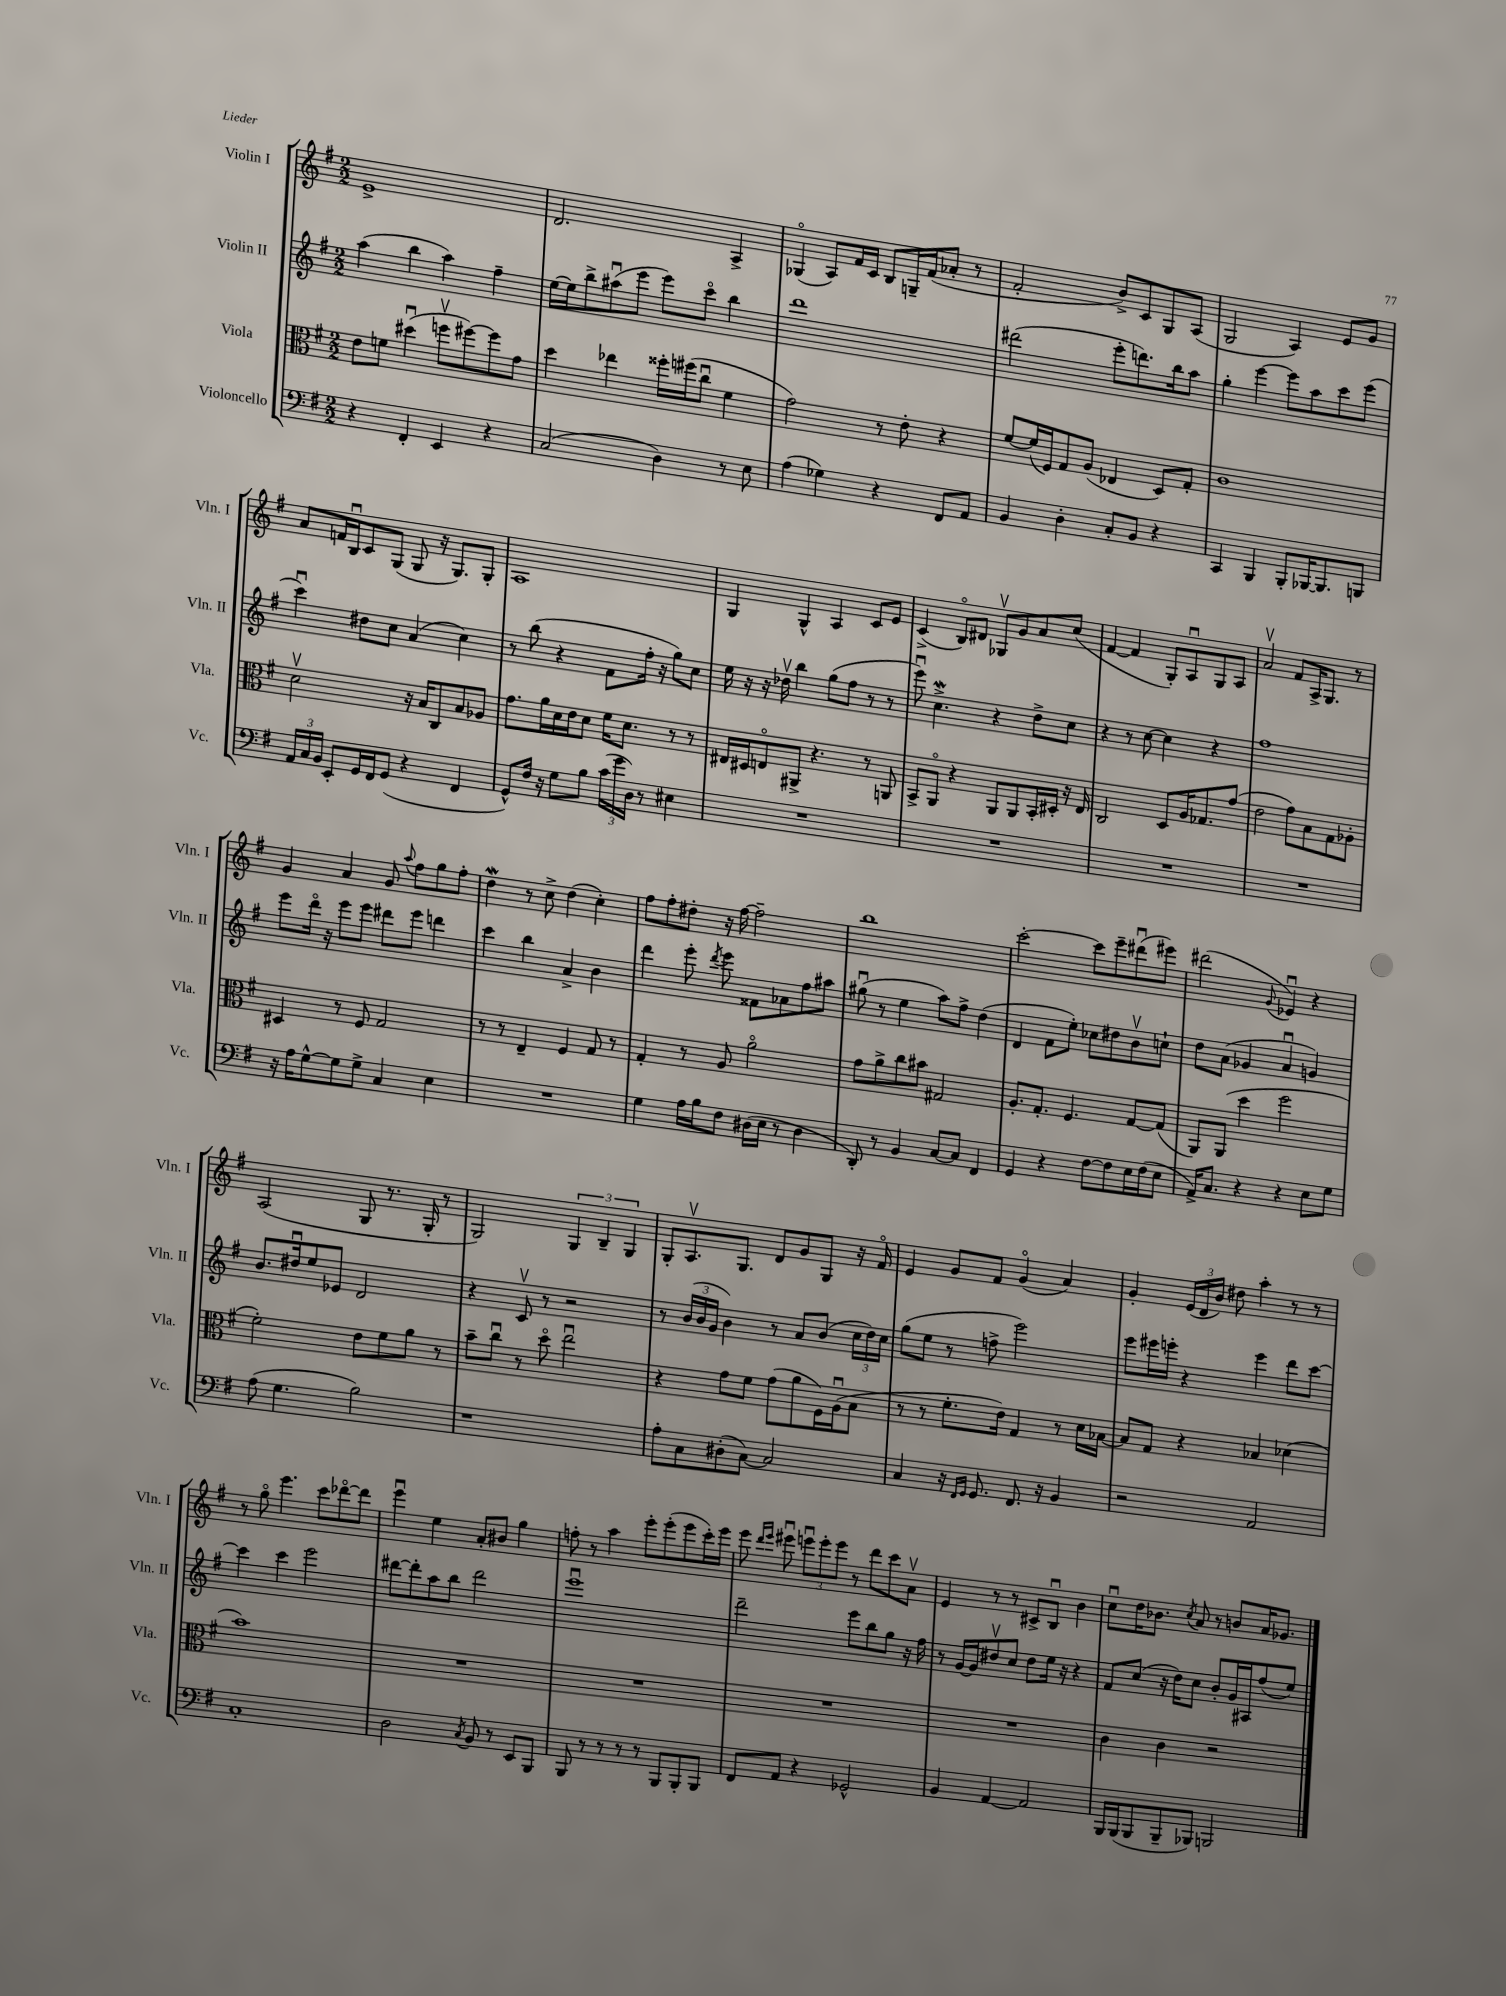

**kern	**kern	**kern	**kern
*part4	*part3	*part2	*part1
*staff4	*staff3	*staff2	*staff1
*I"Violoncello	*I"Viola	*I"Violin II	*I"Violin I
*I'Vc.	*I'Vla.	*I'Vln. II	*I'Vln. I
*clefF4	*clefC3	*clefG2	*clefG2
*k[f#]	*k[f#]	*k[f#]	*k[f#]
*M2/2	*M2/2	*M2/2	*M2/2
=9	=9	=9	=9
4r	8e\L	(4aa\	1e^
.	8fn\J	.	.
4FF#'/	(4dd#Xu\	4bb\	.
4EE/	8ffnv\L	4aa\)	.
.	[8ff#X\)	.	.
4r	8ff#\]	4ff#~\	.
.	8g\J	.	.
=10	=10	=10	=10
(2C/	4dd\	[16ee\LL	2.d/
.	.	16ee\J]	.
.	.	8bb^\	.
.	4ee-X\	(8aa#Xu\	.
.	.	8eee\J	.
4D\)	16ff##X'\LL	8eee\L)	.
.	(16ff#X\J	.	.
.	8ccu\J	8ccc\J	.
8r	4f#\	4bb\	4A^/
8E\	.	.	.
=11	=11	=11	=11
(4A\	2g\)	1ddd	(4G-X/
4G-X\)	.	.	8A/L)
.	.	.	16f#/L
.	.	.	16c/JJ
4r	8r	.	8B/L
.	8e'\	.	16Gn~/L
.	.	.	(16f#/J
8FF#/L	4r	.	8a-X'/J
8AA/J	.	.	8r
=12	=12	=12	=12
4BB/	[8f#/L	(2ddd#X\	2f#'/
.	(16f#/L]	.	.
.	16F#/J)	.	.
4D'\	8G/	.	.
.	(8A/J	.	.
8C'/L	4E-X/	8eee'\L	8b^/L)
8BB/J	.	8.dddn\)	8c/
4r	8D/L)	.	8G/
.	.	16bb\k	.
.	8G'/J	8aa\J	(8A/J
=13	=13	=13	=13
4CC/	1c	4gg'\	2G/
4BBB/	.	[4eee\	.
8BBB'/L	.	8eee\L]	4A/)
[16BBB-X/K	.	8aa\	.
8.BBB-/]	.	.	.
.	.	8ccc\	8e/L
8BBBn/J	.	(8eee\J	8g/J
!!LO:LB:g=z
=14	=14	=14	=14
24AA/LL	2dv\	4cccu\)	8a/L
24C/	.	.	.
24BB/JJ	.	.	.
8EE'/L	.	.	16fn/L
.	.	.	16Bu/J
16GG/L	.	8dd#X\L	8c/
16FF#/J	.	.	.
(8GG/J	.	8cc\J	(8G/J
4r	16r	(4a/	8G/
.	16B/KL	.	.
.	8C/	.	16r
.	.	.	8.G/L)
4FF#/	8B/	4cc\)	.
.	8A-X/J	.	8G'/J
=15	=15	=15	=15
8GG^^/L)	8.g\L	8r	1A
16F#/Jk	.	(8bb\	.
16r	16a\L	.	.
8G\L	16d\	4r	.
.	16e\J	.	.
8B\J	8d\J	.	.
(24c\LL	16f#\KL	8f#\L	.
24g\	.	.	.
.	8.d\J	.	.
24D\JJ)	.	.	.
8r	.	16ff#'\Jk	.
.	.	16r	.
4E#X\	8r	8gg\L)	.
.	8r	8cc\J	.
=16	=16	=16	=16
1r	16E#X/LL	16ee\	4G/
.	16D#X/J	16r	.
.	8En/	16r	.
.	.	16dd-Xv\	.
.	8AA#X^/J	4bb\	4G^^/
.	4.r	.	.
.	.	(8gg\L	4A/
.	.	8ff#\J	.
.	8r	8r	8c/L
.	8AAn/	8r	8e/J
=17	=17	=17	=17
1r	8BB^/L	8eeeu\)	(4c^/
.	8AA/J	4.ccw^\	.
.	4r	.	8B/L)
.	.	.	8d#X/J
.	8AA/L	4r	8G-Xv/L
.	8AA/	.	8g/
.	16BB'/L	8dd^\L	8a/
.	16D#X'/JJ	.	.
.	16r	8cc\J	(8cc/J
.	16E/	.	.
=18	=18	=18	=18
1r	2C/	4r	[4f#/
.	.	8r	4f#/]
.	.	[8cc\	.
.	8D/L	4cc\]	8G'/L)
.	16A/K	.	8Au/
.	8.G-X/	.	.
.	.	4r	8G/
.	(8g/J	.	8A/J
=19	=19	=19	=19
1r	2e\	1ff#	2av/
.	8g\L)	.	8f#/L
.	8B\	.	16A^/K
.	.	.	8.G/J
.	8G\	.	.
.	8A-X'\J	.	8r
!!LO:LB:g=z
=20	=20	=20	=20
16r	4D#X/	8eee\L	4g/
16A\KL	.	.	.
[8G^^\	.	16ddd\Jk	.
.	.	16r	.
8G\]	8r	8eee\L	4a/
8G^\J	8F#/	8eee\J	.
4C/	2G/	8ddd#X\L	8g/
.	.	.	8qqaa/
.	.	8eee\J	8ff#\L
4E\	.	4dddn\	8gg\
.	.	.	8ff#'\J
=21	=21	=21	=21
1r	8r	4ccc\	4ddW\
.	8r	.	.
.	4E~/	4bb\	8r
.	.	.	8cc^\
.	4F#/	4a^/	(4dd\
.	8G/	4b\	4cc'\)
.	8r	.	.
=22	=22	=22	=22
4G\	4G'/	4ddd\	8ff#\L
.	.	.	8ff#'\
16A\LL	8r	8eee'\	8dd#X'\J
16B\J	.	.	.
.	.	8qddd/	.
8F#\J	8A/	8eee\	16r
.	.	.	[16ff#\
(16D#X\LL	2a\	8f##X\L	2ff#~\]
16E\JJ	.	.	.
8r	.	8a-X\	.
4D#\	.	8ff#\	.
.	.	8aa#X\J	.
=23	=23	=23	=23
8DD'/)	8g\L	(8gg#Xu\	1bb
8r	8a^\	8r	.
4BB/	8cc\	4ee\	.
.	8b#X\J	.	.
[8C/L	2G#X/	8aa\L)	.
8C/J]	.	8ff#^\J	.
4FF#/	.	(4dd\	.
=24	=24	=24	=24
4GG/	8.A'/L	4d/	[2ccc'\
.	8.G'/J	.	.
4r	.	8f#\L	.
.	4.F#/	8ee'\J)	.
[8F#\L	.	8cc-X\L	8ccc\L]
8F#\]	.	8dd#X\	8eee~\
16E\L	[8G/L	8bv\	(8ddd#Xu\
(16F#\J	.	.	.
8E\J	(8G/J]	8ccn`\J	8eee#X\J)
=25	=25	=25	=25
16AA^/KL)	8AA/L)	8dd\L	(2ddd#X\
8.C/J	.	.	.
.	(8AA/J	(8a\J	.
4r	4dd\	4g-X/	.
.	.	.	8qqg/
4r	2ff#\	4au/	4e-Xu/)
8E\L	.	4gn/)	4r
8G\J	.	.	.
!!LO:LB:g=z
=26	=26	=26	=26
(8A\	2f#'\)	8.b/L	(2A/
4.G\	.	.	.
.	.	16dd#Xu/k	.
.	.	8ee/	.
.	.	8e-X/J	.
2B\)	8e\L	2d/	8G/
.	8f#\	.	8.r
.	8a\J	.	.
.	.	.	16G'/
.	8r	.	8r
=27	=27	=27	=27
1r	8b~\L	4r	2G/)
.	8ccu\J	.	.
.	8r	8cv/	.
.	8dd\	8r	.
.	2eeu\	2r	6G/
.	.	.	6B~/
.	.	.	6G/
=28	=28	=28	=28
8A'\L	4r	8r	8G'/L
8C\	.	(24b/LL	8.Av/
.	.	24b/	.
.	.	24g/JJ	.
(8D#X'\	8g\L	4b\)	.
.	.	.	8.G/J
[8C\J)	8f#\J	.	.
2C/]	(8g\L	8r	8d/L
.	8a\	8a/L	8g/
.	16F#\L)	(8b/J	8G/J
.	(16Au\J	.	.
.	8B\J	24cc\LL	16r
.	.	24dd\)	.
.	.	.	16f#/
.	.	24cc\JJ	.
=29	=29	=29	=29
4C/	8r	(8gg\L	4e/
.	8r	8ee\J	.
16r	8.f#'\L	8r	8g/L
16qqFF#/LL	.	.	.
16qqGG/JJ	.	.	.
8.GG/	.	.	.
.	.	8ffn^\	8f#/J
.	16e\Jk)	.	.
8.FF#/	4G/	2eee\)	(4g/
16r	.	.	.
4BB/	8r	.	4a/)
.	16d\LL	.	.
.	[16B-X\JJ	.	.
=30	=30	=30	=30
2r	8B-/L]	8eee\L	4g'/
.	8G/J	16eee#X\L	.
.	.	16eeen'\JJ	.
.	4r	4r	(24e/LL
.	.	.	24d/
.	.	.	24b/JJ)
.	.	.	8dd#X\
2AA/	4B-X/	4eee\	4aa'\
.	(4d-X\	8ddd\L	8r
.	.	[8ccc\J	8r
!!LO:LB:g=z
=31	=31	=31	=31
1C'	1b)	4ccc\]	8r
.	.	.	8gg\
.	.	4ccc\	4.eee\
.	.	2eee\	.
.	.	.	8ccc\L
.	.	.	[8ddd-X\
.	.	.	8ddd-\J]
=32	=32	=32	=32
2D\	1r	[8ddd#X\L	4eeeu\
.	.	8ddd#'\]	.
.	.	8aa\	4ee\
.	.	8bb\J	.
8qC/	.	.	.
8BB/	.	2ddd#\	8a'/L
8r	.	.	8b#X/J
8EE/L	.	.	4gg\
8BBB/J	.	.	.
=33	=33	=33	=33
8BBB/	1r	1eeeu	8ffn'\
8r	.	.	8r
8r	.	.	4aa\
8r	.	.	.
8r	.	.	8eee'\L
8BBB/L	.	.	(8eee'\
8BBB'/	.	.	8eee\
8BBB/J	.	.	16ccc'\L)
.	.	.	16eee\JJ
=34	=34	=34	=34
8FF#/L	1r	2ddd~\	8eee\
.	.	.	16qqddd/LL
.	.	.	16qqeee/JJ
8AA/J	.	.	8eee#Xu\
4r	.	.	12eeenu\L
.	.	.	12eee'\
.	.	.	12eee\J
2GG-X^^/	.	8eee\L	8r
.	.	8bb\	8ddd\L
.	.	8gg\J	8ccc\
.	.	16r	8av\J
.	.	16ff#\	.
=35	=35	=35	=35
4BB/	1r	8r	4e/
.	.	[16g/LL	.
.	.	16g/J]	.
[4AA/	.	8dd#Xv/	8r
.	.	8cc/J	8r
2AA/]	.	8dd#\L	8c#X^/L
.	.	16ee\Jk	8Bu/J
.	.	16r	.
.	.	4r	4b\
=36	=36	=36	=36
16BBB/LL	4c\	8f#/L	8ccu\L
(16BBB/J	.	.	.
8BBB/	.	(8cc/J	16dd\K
.	.	.	8.b-X\J
8BBB~/	4c\	16r	.
.	.	16dd\KL)	.
.	.	.	8qcc/
8BBB-X/J)	.	8cc\J	8a/
2BBBn/	2r	8b'/L	8r
.	.	16g/L	8bn/L
.	.	16A#X/J	.
.	.	(8ff#/	16a/K
.	.	.	8.g-X/J
.	.	8ee/J)	.
==	==	==	==
*-	*-	*-	*-
